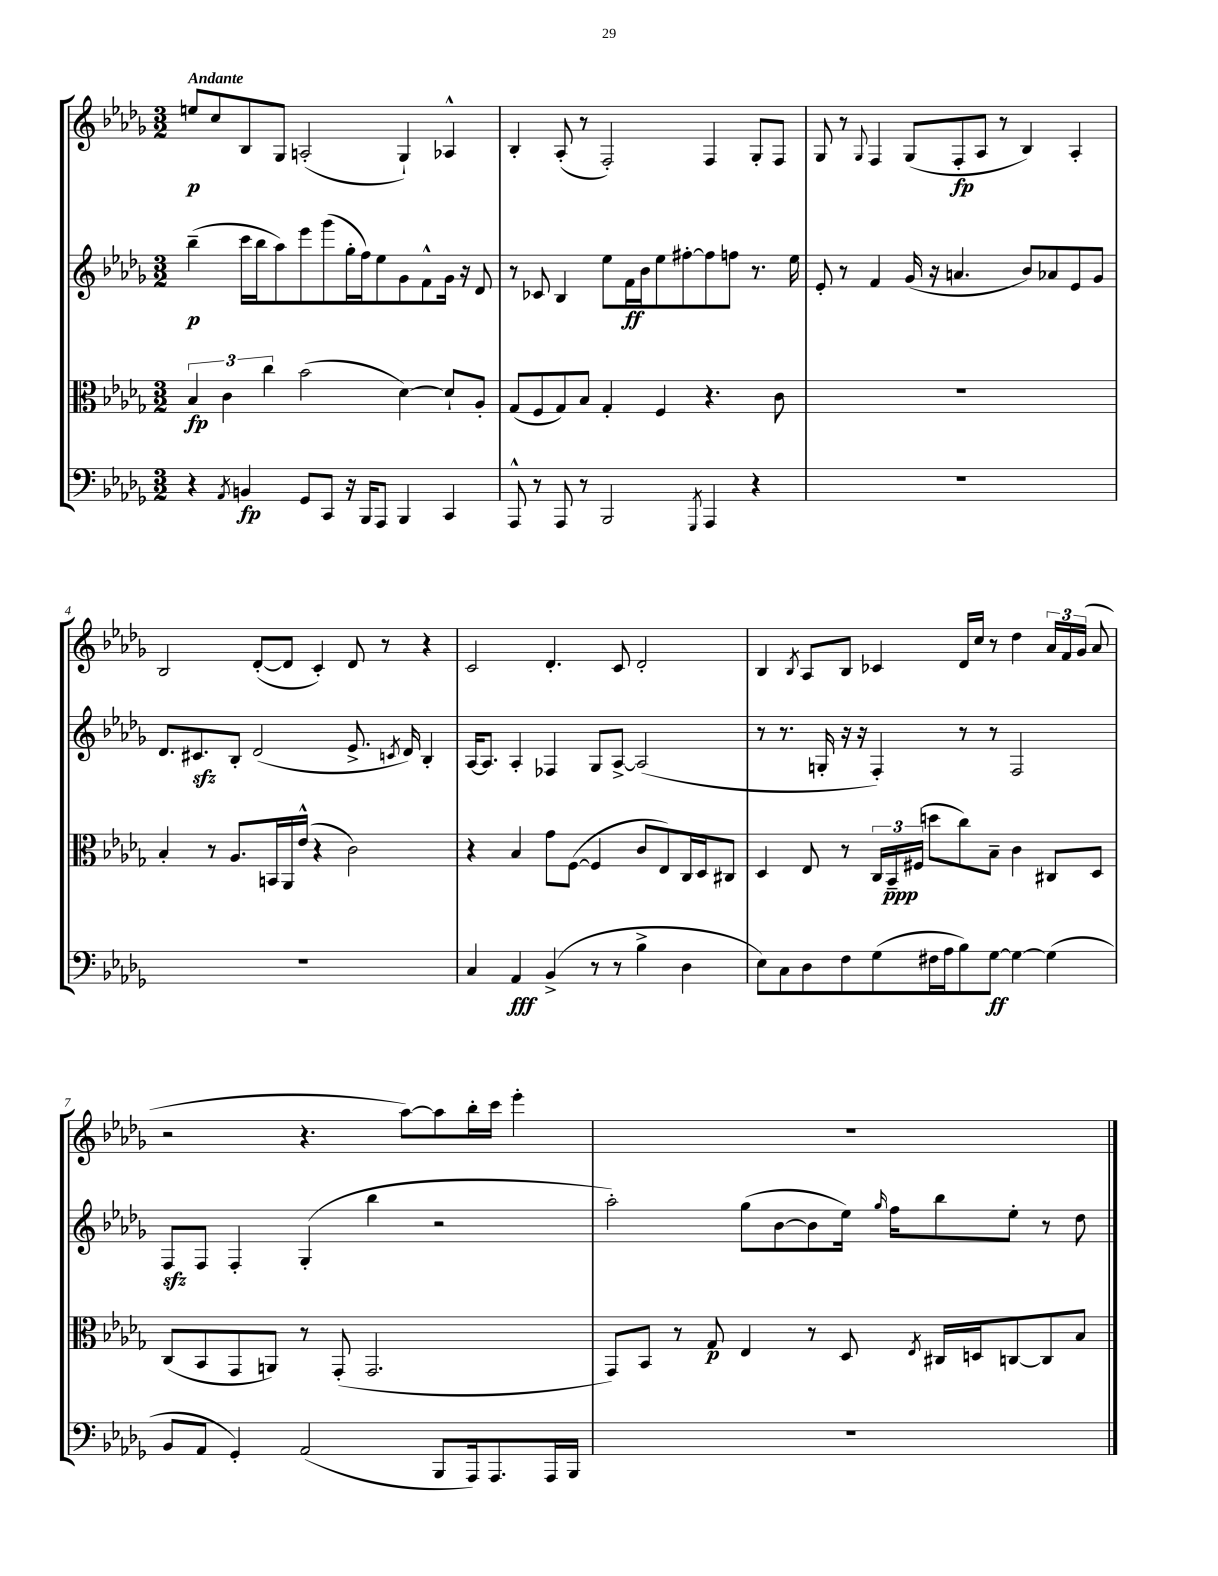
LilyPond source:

<<
\new StaffGroup <<
\new Staff = "s0" {
    \clef treble \key des \major \numericTimeSignature \time 3/2 \tempo "Andante"
    \autoBeamOff e''8[\p c''8 bes8 ges8] a2-.( ges4-!) aes4-^ |
    bes4-. aes8-.( r8 f2-.) f4 ges8[-. f8] |
    ges8 r8 \appoggiatura { ges8 } f4 ges8[( f8-.\fp aes8] r8 bes4) aes4-. |
    bes2 des'8[~-.( des'8] c'4-.) des'8 r8 r4 |
    c'2 des'4.-. c'8 des'2-. |
    bes4 \acciaccatura { bes8 } aes8[ bes8] ces'4 des'16[ c''16] r8 des''4 \tuplet 3/2 { aes'16[ f'16 ges'16]( } aes'8 |
    r2 r4. aes''8[~) aes''8 bes''16-. c'''16] ees'''4-. |
    R1. \bar "|." |
}
\new Staff = "s1" {
    \clef treble \key des \major \numericTimeSignature \time 3/2
    \autoBeamOff bes''4--\p( c'''16[ bes''16 aes''8) ees'''8 ges'''8( ges''16-. f''16) ees''8 ges'8 f'8-^ ges'16] r16 des'8 |
    r8 ces'8 bes4 ees''8[ f'16\ff bes'16 ees''8 fis''8~-. fis''8 f''8] r8. ees''16 |
    ees'8-. r8 f'4 ges'16( r16 a'4. bes'8[) aes'8 ees'8 ges'8] |
    des'8.[ cis'8.\sfz bes8]-. des'2( ees'8.-> \acciaccatura { c'8 } des'16) bes4-. |
    aes16[~ aes8.] aes4-. fes4 ges8[ aes8]~-> aes2( |
    r8 r8. g16-. r16 r16 f4-.) r8 r8 f2 |
    f8[\sfz f8] f4-. ges4-.( bes''4 r2 |
    aes''2-.) ges''8[( bes'8~ bes'8 ees''16]) \grace { ges''16 } f''16[ bes''8 ees''8]-. r8 des''8 \bar "|." |
}
\new Staff = "s2" {
    \clef alto \key des \major \numericTimeSignature \time 3/2
    \autoBeamOff \tuplet 3/2 { bes4\fp c'4 c''4 } bes'2( des'4~) des'8[-! aes8]-. |
    ges8[( f8 ges8) bes8] ges4-. f4 r4. c'8 |
    R1. |
    bes4-. r8 aes8.[ b,16 aes,16 ees'16]-^( r4 c'2) |
    r4 bes4 ges'8[ f8]~( f4 c'8[ ees8) c16 des16 cis8] |
    des4 ees8 r8 \tuplet 3/2 { c16[ bes,16--\ppp fis16]( } d''8[ c''8) bes8]-- c'4 cis8[ des8] |
    c8[( bes,8 ges,8 a,8]) r8 ges,8-.( ges,2. |
    ges,8[) bes,8] r8 ges8\p ees4 r8 des8 \acciaccatura { ees8 } cis16[ d16 c8~ c8 bes8] \bar "|." |
}
\new Staff = "s3" {
    \clef bass \key des \major \numericTimeSignature \time 3/2
    \autoBeamOff r4 \acciaccatura { aes,8 } b,4\fp ges,8[ c,8] r16 bes,,16[ aes,,8] bes,,4 c,4 |
    aes,,8-^ r8 aes,,8 r8 bes,,2 \acciaccatura { ges,,8 } aes,,4 r4 |
    R1. |
    R1. |
    c4 aes,4\fff bes,4->( r8 r8 bes4-> des4 |
    ees8[) c8 des8 f8 ges8( fis16 aes16 bes8) ges8]~\ff ges4~ ges4( |
    bes,8[ aes,8] ges,4-.) aes,2( bes,,8[ aes,,16) aes,,8. aes,,16 bes,,16] |
    R1. \bar "|." |
}
>>
>>
